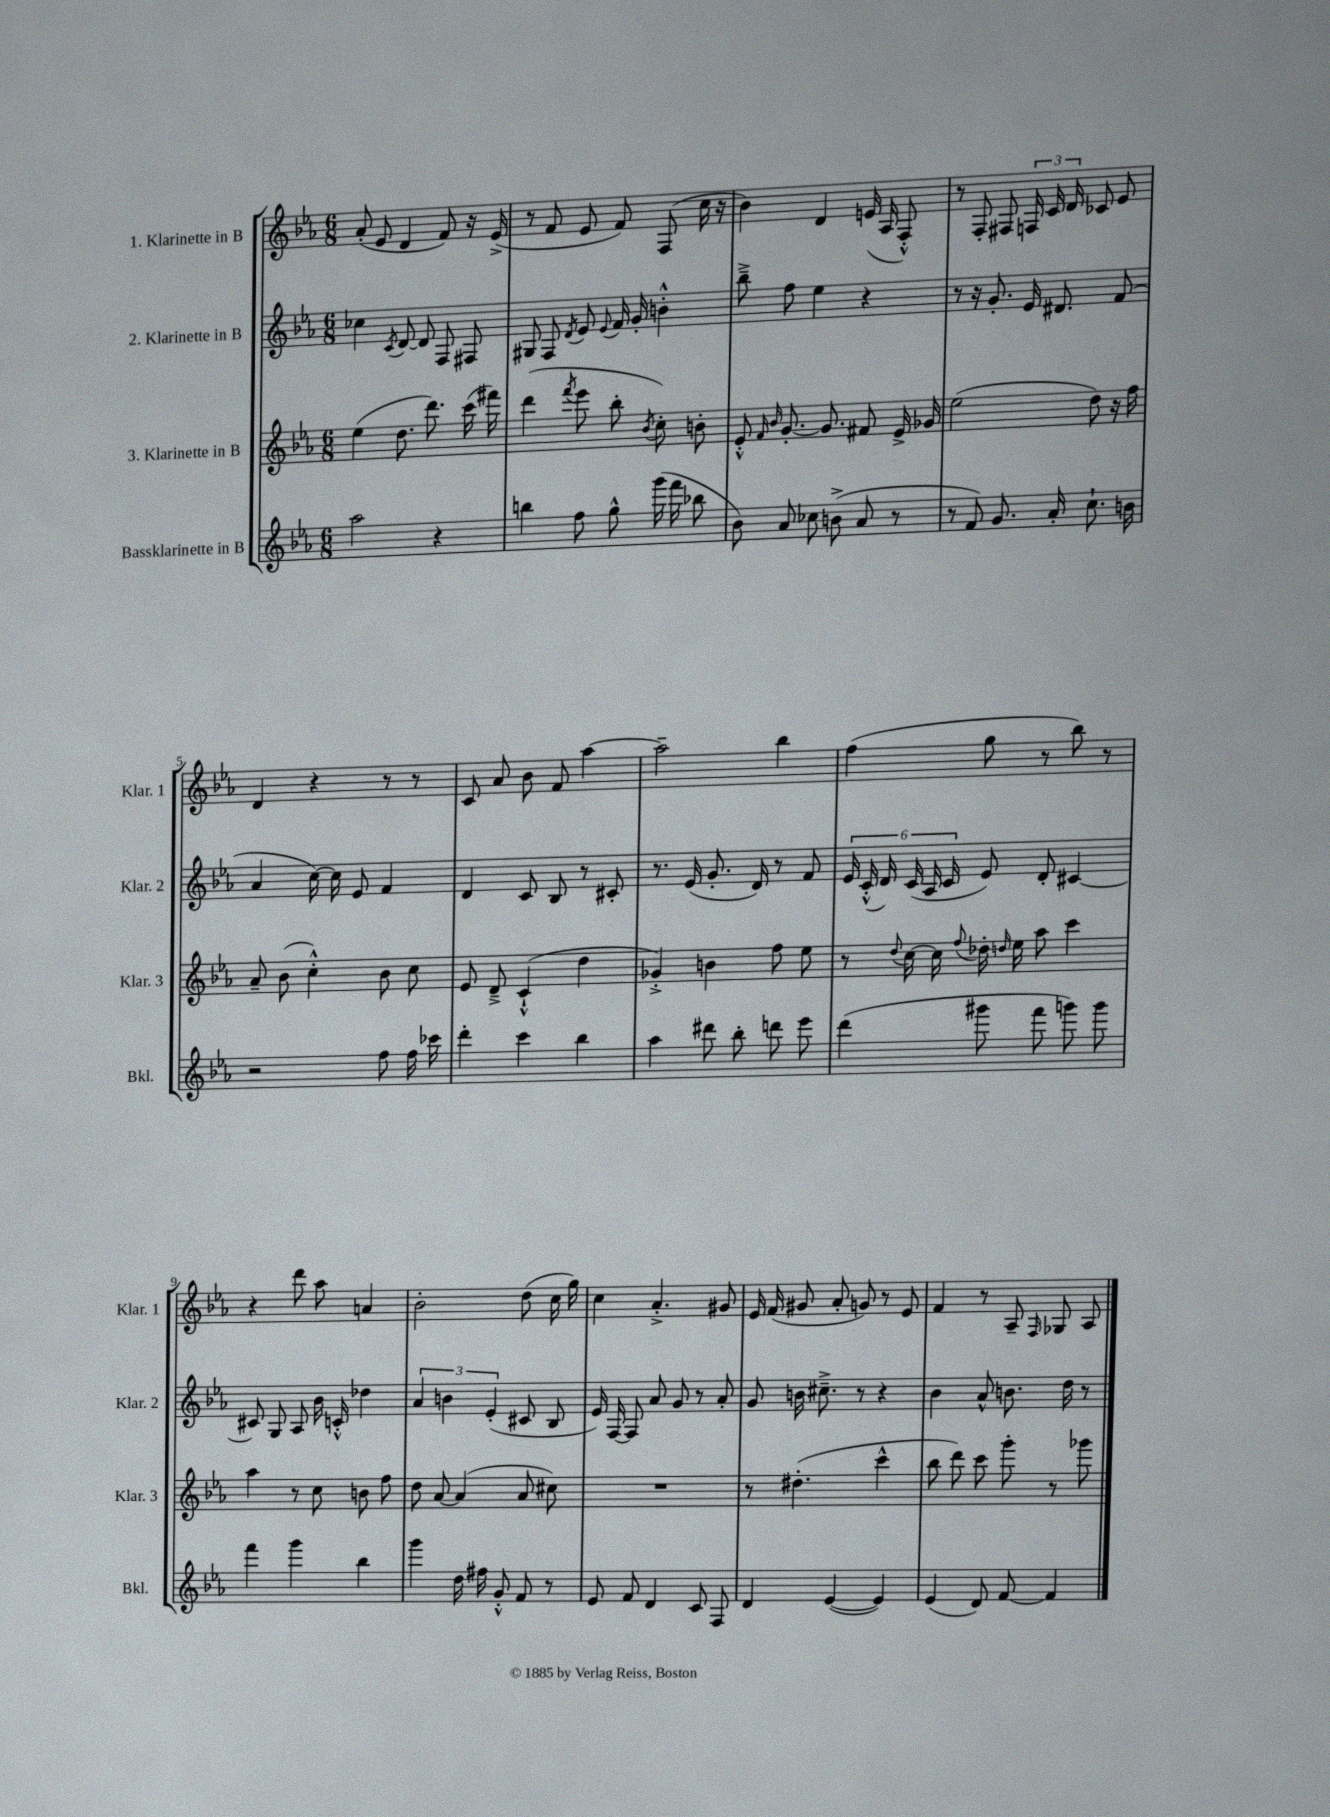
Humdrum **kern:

**kern	**kern	**kern	**kern
*part4	*part3	*part2	*part1
*staff4	*staff3	*staff2	*staff1
*I"Bassklarinette in B	*I"3. Klarinette in B	*I"2. Klarinette in B	*I"1. Klarinette in B
*I'Bkl.	*I'Klar. 3	*I'Klar. 2	*I'Klar. 1
*clefG2	*clefG2	*clefG2	*clefG2
*k[b-e-a-]	*k[b-e-a-]	*k[b-e-a-]	*k[b-e-a-]
*M6/8	*M6/8	*M6/8	*M6/8
=1	=1	=1	=1
2aa-\	(4ee-\	4cc-X\	(8a-'/
.	.	.	8e-/
.	.	8qc/	.
.	8.dd\	[8d/	4d/
.	.	8d/]	.
.	8.ddd\)	.	.
4r	.	8F/	8f/)
.	(16ccc\	8F#X/	16r
.	16fff#X\)	.	(16e-^/
=2	=2	=2	=2
4bbn\	(4ddd\	8G#X/	8r
.	.	8F/	8f/
.	8qfff/	8qd/	.
8ff\	8eee-\	8e-/	8e-/
.	.	8qqe-/	.
8gg^^\	8bb-'\	16f/	8f/)
.	.	16g'/	.
.	8qb-/	.	.
(16ggg\	8cc'\)	4bn'^^\	(8F/
16fff\	.	.	.
8bb-X\	8bn'\	.	16cc\
.	.	.	16r
=3	=3	=3	=3
8b-\)	8e-'^^/	8bb-~^\	4b-\)
.	16qqf/	.	.
.	16qqb-/	.	.
8a-/	[8.g'/	8ff\	.
8cc-X\	.	4ee-\	4d/
.	8.g/]	.	.
(8bn^\	.	.	.
8a-/	8f#X/	4r	(16en/
.	.	.	16A-/
8r	16e-^/	.	8F'^^/)
.	16g-X/	.	.
=4	=4	=4	=4
8r	(2ee-\	8r	8r
8f/)	.	16r	8F'/
.	.	8.g'/	.
8.g/	.	.	8F#X/
.	.	16e-/	24Fn/
.	.	.	24c/
16a-'/	.	8.d#X/	.
.	.	.	24d/
8.cc`\	8dd\)	.	8c-X/
.	16r	(8f/	8e-/
16bn\	16ff\	.	.
!!LO:LB:g=z
=5	=5	=5	=5
2r	8a-~/	4a-/	4d/
.	(8b-\	.	.
.	4cc'^^\)	[16cc\)	4r
.	.	16cc\]	.
.	.	8e-/	.
8ff\	8b-\	4f/	8r
16ff\	8cc\	.	8r
16ccc-X\	.	.	.
=6	=6	=6	=6
4ddd'\	8e-/	4d/	8c/
.	8d~^/	.	8a-/
4ccc\	(4c`^^/	8c/	8b-\
.	.	8B-/	8f/
4bb-\	4dd\	8r	[4aa-\
.	.	8c#X'/	.
=7	=7	=7	=7
4aa-\	4g-X'^/)	8.r	2aa-~\]
.	.	(16e-/	.
8ddd#X\	4bn\	8.g'/	.
8bb-'\	.	.	.
.	.	16d/)	.
8dddn\	8ff\	8r	4bb-\
8eee-\	8ee-\	8f/	.
=8	=8	=8	=8
(4ddd\	8r	24e-/	(4ff\
.	.	(24c'^^/	.
.	.	24d/)	.
.	8qqdd/	.	.
.	[16cc\	(24c/	.
.	.	24A-/	.
.	16cc\]	.	.
.	.	24c/	.
.	8qqff/	.	.
8ggg#X\	16dd-X'\	8e-/)	8gg\
.	16qqddn/	.	.
.	16ee-\	.	.
8fff\	8aa-\	8d'/	8r
8gggn\)	4ccc\	[4c#X/	8bb-\)
8ggg\	.	.	8r
!!LO:LB:g=z
=9	=9	=9	=9
4fff\	4aa-\	8c#X/]	4r
.	.	8G/	.
4ggg\	8r	8A-/	8ddd\
.	8cc\	16b-\	8aa-\
.	.	16cn'^^/	.
4bb-\	8bn\	4dd-X\	4an/
.	8ff\	.	.
=10	=10	=10	=10
4ggg\	8dd\	6a-/	2b-'\
.	[8a-/	.	.
.	.	6bn\	.
16dd\	(4a-/]	.	.
16ff#X\	.	.	.
.	.	(6e-'/	.
8g'^^/	.	.	.
8f/	8a-/	8c#X/	(8dd\
8r	8cc#X\)	8B-/	16cc\
.	.	.	16gg\)
=11	=11	=11	=11
8e-/	2.r	16e-/)	4cc\
.	.	[16F/	.
8f/	.	8F/]	.
4d/	.	8a-/	4.a-'^/
.	.	8g/	.
8c/	.	8r	.
8F/	.	8a-'/	8g#X/
=12	=12	=12	=12
4d/	8r	8g/	16e-/
.	.	.	(16f/
.	(4.dd#X'\	16bn\	8g#X/
.	.	8.cc#X~^\	.
([4e-/	.	.	8a-'/
.	.	8r	8gn/)
4e-/])	4ccc^^\	4r	8r
.	.	.	8e-/
=13	=13	=13	=13
(4e-/	8bb-\	4b-\	4f/
.	8ddd\)	.	.
8d/)	8ccc\	8a-^^/	8r
[8f/	8ggg'\	8.bn\	8A-~/
.	.	.	16qqF/
4f/]	8r	.	8G-X/
.	.	16dd\	.
.	8ggg-X\	8r	8A-/
==	==	==	==
*-	*-	*-	*-
